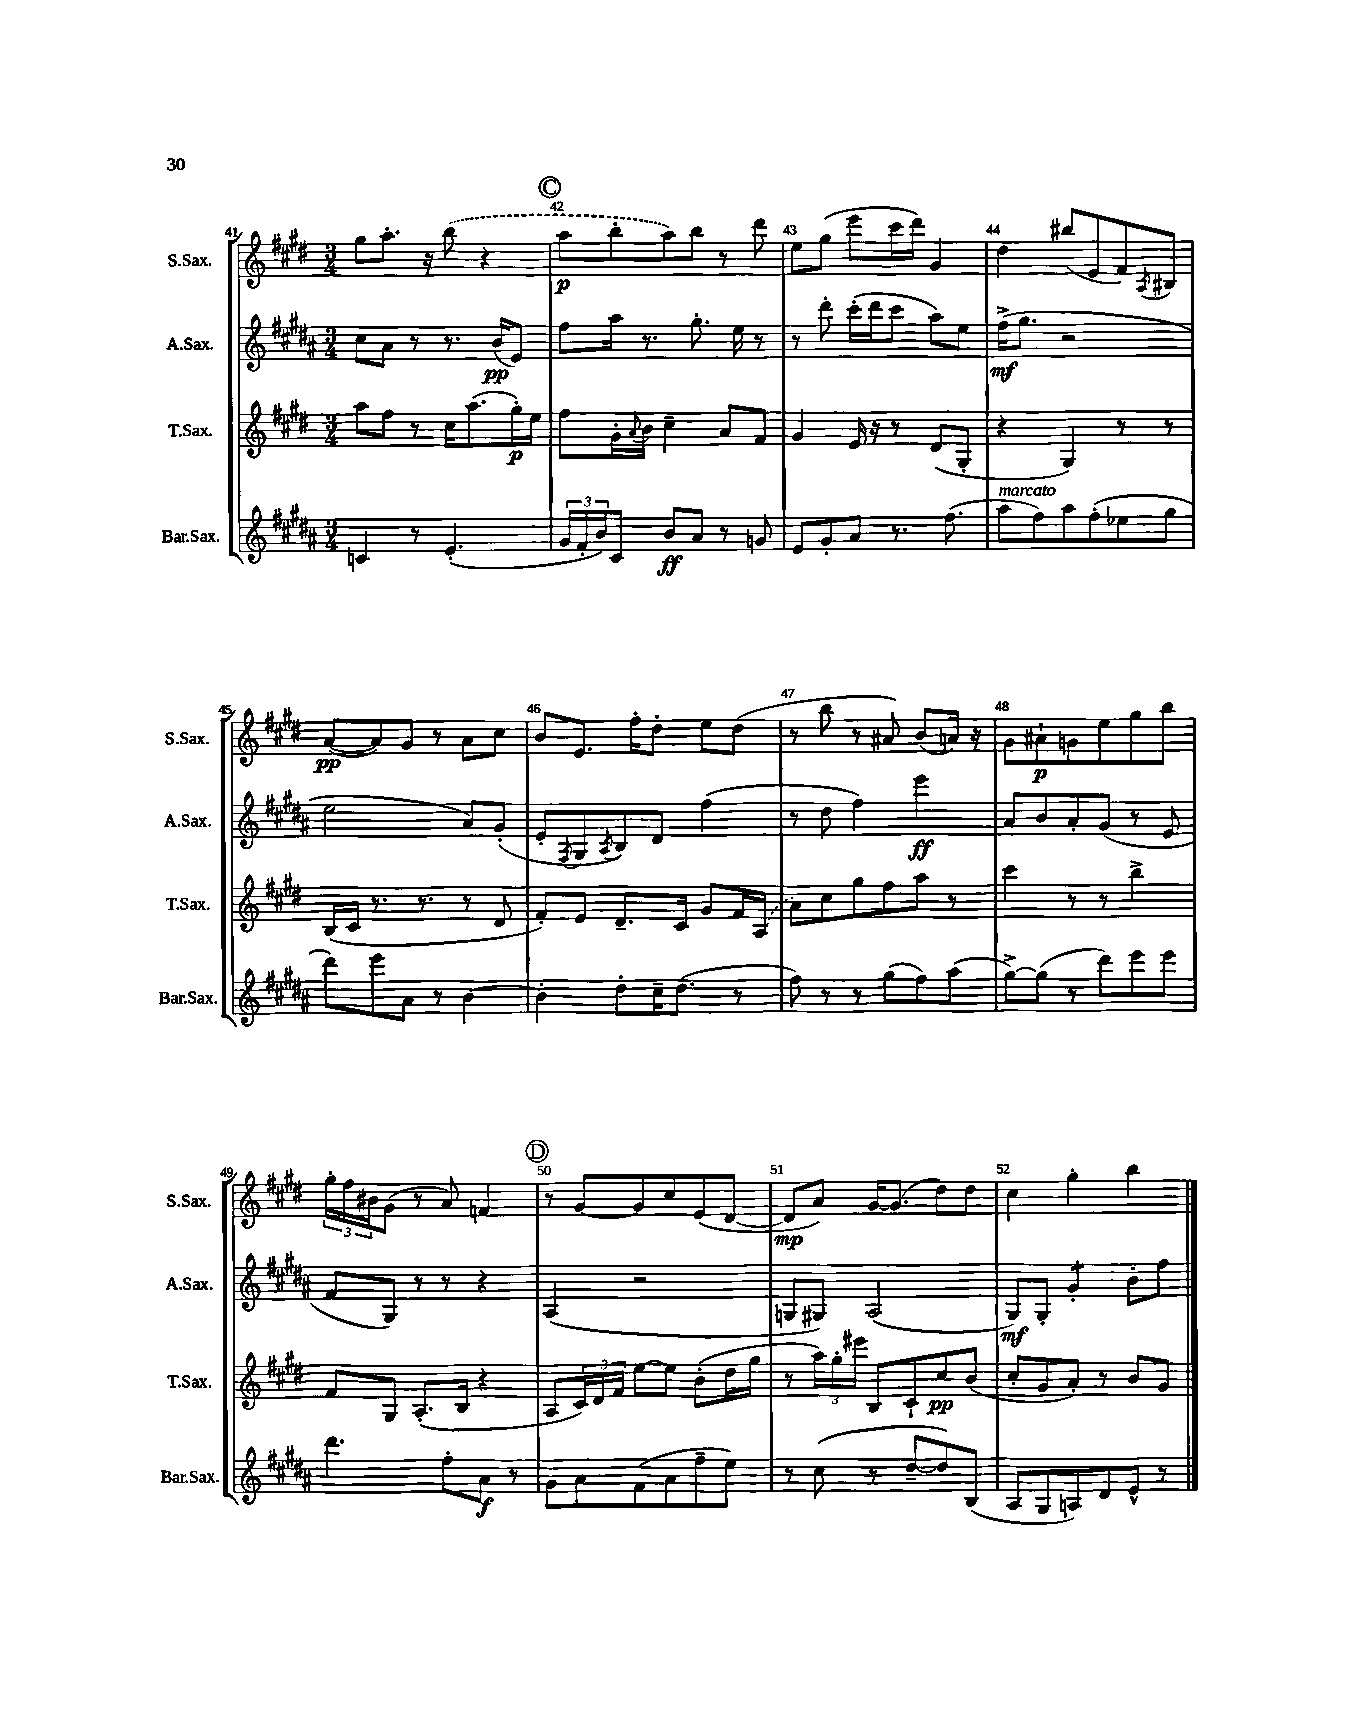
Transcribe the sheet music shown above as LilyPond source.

<<
\new StaffGroup <<
\new Staff = "s0" \with { instrumentName = "S.Sax." shortInstrumentName = "S.Sax." } {
    \clef treble \key e \major \numericTimeSignature \time 3/4
    gis''8 a''8.-. r16 \once \slurDashed b''8( r4 |
    \mark \markup { \circle "C" } a''8\p b''8-. a''8) b''8 r8 dis'''8 |
    e''8 gis''8( e'''8 cis'''16 dis'''16) gis'4 |
    dis''4 bis''8( e'8 fis'8) \acciaccatura { a8 } bis8 |
    a'8~\pp( a'8) gis'8 r8 a'8 cis''8 |
    b'8 e'8. fis''16-. dis''8-. e''8 dis''8( |
    r8 b''8 r8 ais'8) b'8( a'16) r16 |
    gis'8 ais'8-!\p g'8 e''8 gis''8 b''8 |
    \tuplet 3/2 { gis''16-. fis''16 bis'16 } gis'8( r8 a'8) f'4 |
    \mark \markup { \circle "D" } r8 gis'8~ gis'8 cis''8 e'8( dis'8~ |
    dis'8\mp a'8) gis'16~ gis'8.( dis''8) dis''8 |
    cis''4 gis''4-. b''4 \bar "|." |
}
\new Staff = "s1" \with { instrumentName = "A.Sax." shortInstrumentName = "A.Sax." } {
    \clef treble \key b \major \numericTimeSignature \time 3/4
    cis''8 ais'8 r8 r8. b'16\pp( e'8) |
    \mark \markup { \circle "C" } fis''8 ais''16 r8. gis''8.-. e''16 r8 |
    r8 dis'''8-. cis'''16-.( dis'''16 cis'''8 ais''8) e''8 |
    fis''16->\mf( gis''8. r2 |
    e''2 ais'8) gis'8-.( |
    e'8-. \acciaccatura { fis8 } gis8 \acciaccatura { ais8 } b8) dis'8 fis''4( |
    r8 dis''8 fis''4) e'''4\ff |
    ais'8 b'8 ais'8-. gis'8( r8 e'8 |
    fis'8 gis8) r8 r8 r4 |
    \mark \markup { \circle "D" } ais4( r2 |
    g8 gis8) ais2( |
    gis8\mf) gis8-. gis'4:8-. b'8-. fis''8 \bar "|." |
}
\new Staff = "s2" \with { instrumentName = "T.Sax." shortInstrumentName = "T.Sax." } {
    \clef treble \key e \major \numericTimeSignature \time 3/4
    a''8 fis''8 r8 cis''16 a''8.( gis''16-.\p) e''16 |
    \mark \markup { \circle "C" } fis''8 gis'16-. \appoggiatura { a'8 } b'16 cis''4-- a'8 fis'8 |
    gis'4 e'16 r16 r8 dis'8( gis8-. |
    r4 gis4) r8 r8 |
    b16( cis'16 r8. r8. r8 dis'8 |
    fis'8-.) e'8 dis'8.-- cis'16 gis'8 fis'16 \once \slurDashed a16( |
    a'8) cis''8 gis''8 fis''8 a''8 r8 |
    cis'''4 r8 r8 b''4-> |
    fis'8 gis8 a8.-.( b16 r4 |
    \mark \markup { \circle "D" } a8 \tuplet 3/2 { cis'16) dis'16 fis'16 } e''8~ e''8 b'8-.( dis''16 gis''16 |
    r8 \tuplet 3/2 { a''16) gis''16-. eis'''16 } b8 cis'8-! cis''8\pp b'8( |
    cis''8-. gis'8 a'8-.) r8 b'8 gis'8 \bar "|." |
}
\new Staff = "s3" \with { instrumentName = "Bar.Sax." shortInstrumentName = "Bar.Sax." } {
    \clef treble \key b \major \numericTimeSignature \time 3/4
    c'4 r8 e'4.-.( |
    \mark \markup { \circle "C" } \tuplet 3/2 { gis'16 fis'16-. b'16) } cis'8 b'8\ff ais'8 r8 g'8 |
    e'8 gis'8-. ais'8 r8. fis''8.( |
    ais''8^\markup { \italic "marcato" } fis''8) ais''8 fis''8-.( ees''8 gis''8 |
    dis'''8) e'''8 ais'8 r8 b'4~ |
    b'4-. dis''8-. cis''16-- dis''8.( r8 |
    fis''8) r8 r8 gis''8( fis''8) ais''8( |
    gis''8~->) gis''8( r8 dis'''8) e'''8 e'''8 |
    dis'''4. fis''8-. ais'8\f r8 |
    \mark \markup { \circle "D" } gis'8 ais'8 fis'8( ais'8 fis''8-- e''8) |
    r8 cis''8( r8 dis''8~-- dis''8) b8( |
    ais8 gis8 a8) dis'8 e'8-^ r8 \bar "|." |
}
>>
>>
\layout { \context { \Score currentBarNumber = #41 \override BarNumber.break-visibility = ##(#f #t #t) barNumberVisibility = #all-bar-numbers-visible } }
